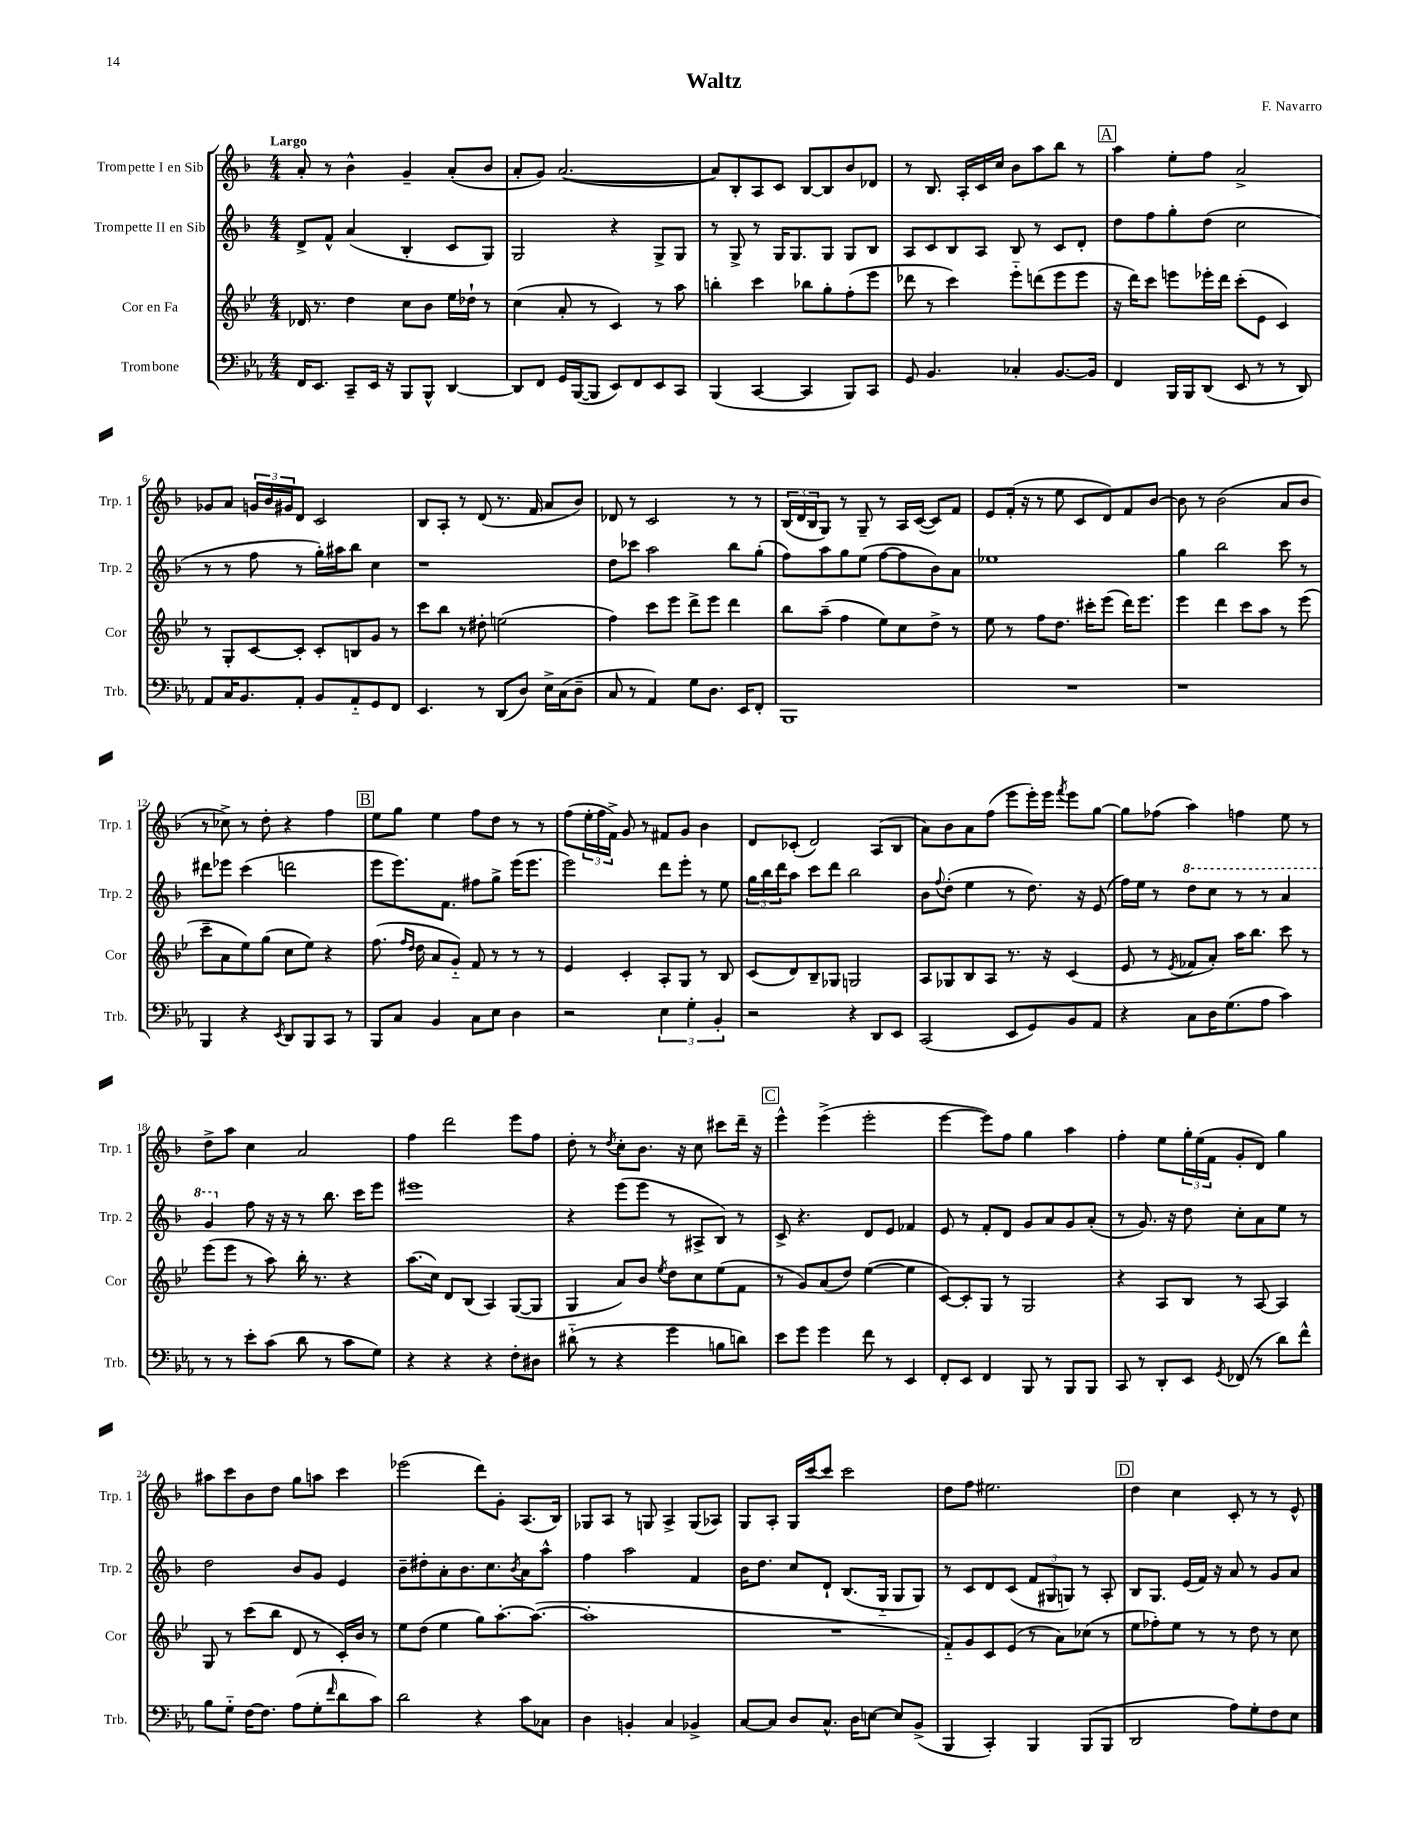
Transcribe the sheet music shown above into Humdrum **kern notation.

**kern	**kern	**kern	**kern
*part4	*part3	*part2	*part1
*staff4	*staff3	*staff2	*staff1
*I"Trombone	*I"Cor en Fa	*I"Trompette II en Sib	*I"Trompette I en Sib
*I'Trb.	*I'Cor	*I'Trp. 2	*I'Trp. 1
*clefF4	*clefG2	*clefG2	*clefG2
*k[b-e-a-]	*k[b-e-]	*k[b-]	*k[b-]
*M4/4	*M4/4	*M4/4	*M4/4
=1	=1	=1	=1
!	!	!	!LO:TX:a:B:t=Largo
16FF/KL	16d-X/	8d^/L	8a'/
8.EE-/J	8.r	.	.
.	.	8f^^/J	8r
8CC~/L	4dd\	(4a/	4b-^^\
16EE-/Jk	.	.	.
16r	.	.	.
8BBB-/L	8cc\L	4B-'/	4g~/
8BBB-^^/J	8b-\J	.	.
[4DD/	16ee-\LL	8c/L	(8a'/L
.	16dd-X`\JJ	.	.
.	8r	8G/J)	8b-/J
=2	=2	=2	=2
8DD/L]	(4cc\	2G/	8a'/L
8FF/J	.	.	8g/J)
16GG/LL	8a'/	.	([2.a/
([16BBB-/J	.	.	.
8BBB-/J]	8r	.	.
8EE-/L)	4c/)	4r	.
8FF/	.	.	.
8EE-/	8r	8G^/L	.
8CC/J	8aa\	8G/J	.
=3	=3	=3	=3
(4BBB-/	4bbn'\	8r	8a/L])
.	.	8G^/	8B-'/
[4CC/	4ccc\	8r	8A/
.	.	16G/KL	8c/J
.	.	8.G/	.
4CC/]	8bb-X\L	.	[8B-/L
.	8gg'\	8G/J	8B-/]
8BBB-/L)	(8ff'\	8G/L	8b-/
8CC/J	8eee-\J	8B-/J	8d-X/J
=4	=4	=4	=4
8GG/	8ddd-X\	8A/L	8r
4.BB-/	8r	8c/	8.B-/
.	4ccc\)	8B-/	.
.	.	.	16A'/LL
.	.	8A/J	16c/
.	.	.	16cc/JJ
4C-X'/	8eee-\L	8B-/	8b-\L
.	(8dddn\	8r	8aa\
[8.BB-/L	8eee-\	8c/L	8bb-\J
.	8eee-\J	8d'/J	8r
16BB-/Jk]	.	.	.
!!LO:REH:place=s1:t=A
=5	=5	=5	=5
4FF/	16r	8dd\L	4aa\
.	16ddd\KL)	.	.
.	8ccc\J	8ff\	.
16BBB-/LL	8eeen\L	8gg'\	8ee'\L
16BBB-/J	.	.	.
(8DD/J	16eee-X'\L	(8dd\J	8ff\J
.	16ddd\JJ	.	.
8EE-/	(8ccc'\L	2cc\	2a^/
8r	8e-\J	.	.
8r	4c/)	.	.
8DD/)	.	.	.
!!LO:LB:g=z
=6	=6	=6	=6
8AA-/L	8r	8r	8g-X/L
16C/K	8G'/L	8r	8a/J
8.BB-/	.	.	.
.	[8c/	8ff\	24gn/LL
.	.	.	24b-/
.	.	.	24g#X/J
8AA-'/J	8c'/J]	8r	8d/J
8BB-/L	8c'/L	16gg'\LL)	2c/
.	.	16aa#X\J	.
8AA-/	8Bn/	8bb-\J	.
8GG/	8g/J	4cc\	.
8FF/J	8r	.	.
=7	=7	=7	=7
4.EE-/	8ccc\L	1r	8B-/L
.	8bb-\J	.	8A'/J
.	8r	.	8r
8r	8dd#X'\	.	(8d/
(8DD/L	(2een\	.	8.r
8D/J)	.	.	.
.	.	.	16f/
16E-^\LL	.	.	8a/L
(16C\J	.	.	.
8D~\J	.	.	8b-/J)
=8	=8	=8	=8
8C/	4ff\)	8dd\L	8d-X/
8r	.	8ccc-X\J	8r
4AA-/)	8ccc\L	2aa\	2c/
.	8eee-\J	.	.
8G\L	8ddd^\L	.	.
8.D\J	8eee-\J	.	.
.	4ddd\	8bb-\L	8r
16EE-/KL	.	.	.
8FF'/J	.	(8gg'\J	8r
=9	=9	=9	=9
1BBB-	8bb-\L	8ff\L)	(24B-/LL
.	.	.	24d/
.	.	.	24B-/J
.	(8aa~\J	8aa\	8G/J)
.	4ff\	8gg\	8r
.	.	(8ee\J	8G~/
.	8ee-\L)	[8ff\L	8r
.	8cc\	8ff\]	16A/LL
.	.	.	([16c/JJ
.	8dd^\J	8b-\)	8c/L])
.	8r	8a\J	8f/J
=10	=10	=10	=10
1r	8ee-\	1ee-X	8e/L
.	8r	.	(16f'/Jk
.	.	.	16r
.	8ff\L	.	8r
.	8.dd\J	.	8ee\
.	.	.	8c/L
.	16ccc#X'\KL	.	.
.	(8eee-\J	.	8d/)
.	16ddd\KL)	.	8f/
.	8.eee-\J	.	.
.	.	.	[8b-/J
=11	=11	=11	=11
1r	4eee-\	4gg\	8b-\]
.	.	.	8r
.	4ddd\	2bb-\	(2b-\
.	8ccc\L	.	.
.	8aa\J	.	.
.	8r	8ccc\	8a/L
.	(8eee-\	8r	8b-/J
!!LO:LB:g=z
=12	=12	=12	=12
4BBB-/	8ccc~\L	8ddd#X\L	8r
.	8a\	8eee-X\J	8cc-X^\)
4r	8ee-\)	(4ccc\	8r
.	(8gg\J	.	8dd'\
8qEE-/	.	.	.
8DD/L	8cc\L	2dddn\	4r
8BBB-/	8ee-\J)	.	.
8CC/J	4r	.	4ff\
8r	.	.	.
!!LO:REH:place=s1:t=B
=13	=13	=13	=13
8BBB-/L	(8.ff\	8eee\L	8ee\L
8C/J	.	8.eee\)	8gg\J
.	16qqff/LL	.	.
.	16qqdd/JJ	.	.
.	16dd\	.	.
4BB-/	8a/L	.	4ee\
.	.	8.f\J	.
.	8g/J)	.	.
8C\L	8f/	8ff#X\L	8ff\L
8E-\J	8r	8gg^\J	8dd\J
4D\	8r	(16eee\KL	8r
.	.	8.eee\J	.
.	8r	.	8r
=14	=14	=14	=14
2r	4e-/	2eee\)	(8ff\L
.	.	.	24ee'\L
.	.	.	24ff\
.	.	.	24f^\JJ)
.	4c'/	.	8g/
.	.	.	8r
6E-\	8A'/L	8ddd\L	8f#X/L
.	8G/J	8eee'\J	8g/J
6G'\	.	.	.
.	8r	8r	4b-\
6BB-'/	.	.	.
.	8B-/	8ee\	.
=15	=15	=15	=15
2r	(8c/L	24gg\LL	8d/L
.	.	24bb-\	.
.	.	24ddd\J	.
.	8d/)	8aa\J	(8c-X'/J
.	8B-~/	8ccc\L	2d/)
.	8G-X/J	8ddd\J	.
4r	2Gn/	2bb-\	.
8DD/L	.	.	(8A/L
8EE-/J	.	.	8B-/J
=16	=16	=16	=16
(2CC/	8A/L	8b-\L	8a\L)
.	.	8qqff/	.
.	8G-X/	(8dd'\J	8b-\
.	8B-/	4ee\	8a\
.	8A/J	.	(8ff\J
8EE-/L	8.r	8r	8eee\L
8GG/)	.	8.dd\)	16eee'\L)
.	16r	.	16eee\JJ
.	.	.	8qfff/
8BB-/	(4c/	.	8eee\L
.	.	16r	.
8AA-/J	.	(8e/	[8gg\J
=17	=17	=17	=17
4r	8e-/	16ff\LL)	8gg\L]
.	.	16ee\JJ	.
.	8r	8r	(8ff-X\J
.	8qe-/	.	.
*	*	*8va	*
8C\L	8f-X/L	8ddd\L	4aa\)
16D\K	8a'/J)	8ccc\J	.
(8.G\	.	.	.
.	16aa\KL	8r	4ffn\
.	8.bb-\J	.	.
8A-\J	.	8r	.
4c\)	8ccc\	4aa/	8ee\
.	8r	.	8r
!!LO:LB:g=z
=18	=18	=18	=18
8r	(8eee-\L	4gg/	8dd^\L
8r	8eee-\J	.	8aa\J
*	*	*X8va	*
8e-'\L	8r	8ff\	4cc\
(8c\J	8aa\)	16r	.
.	.	16r	.
8d\	16bb-'\	8r	2a/
.	8.r	.	.
8r	.	8.bb-\	.
8c\L	4r	.	.
.	.	16ccc\KL	.
8G\J)	.	8eee\J	.
=19	=19	=19	=19
4r	(8.aa\L	1eee#X	4ff\
.	16cc\Jk)	.	.
4r	8d/L	.	2ddd\
.	(8B-/J	.	.
4r	4A/)	.	.
8F'\L	([8G/L	.	8eee\L
8D#X\J	8G/J]	.	8ff\J
=20	=20	=20	=20
(8d#X\	4G/	4r	8dd'\
8r	.	.	8r
.	.	.	8qdd/
4r	8a/L)	(8eee\L	8cc'\L
.	8b-/J	8eee\J	8.b-\J
.	8qee-/	.	.
4g\	8dd\L	8r	.
.	.	.	16r
.	8cc\	8A#X^/L	8cc\
8Bn\L	(8ee-\	8B-/J)	8ccc#X\L
8dn\J)	8f\J	8r	16ddd~\Jk
.	.	.	16r
!!LO:REH:place=s1:t=C
=21	=21	=21	=21
8e-\L	8r	8c^/	4eee^^\
8g\J	8g/L)	4.r	.
4g\	(8a/	.	(4eee^\
.	8dd/J)	.	.
8f\	([4ee-\	8d/L	2eee'\
8r	.	8e/J	.
4EE-/	4ee-\]	4f-X/	.
=22	=22	=22	=22
8FF'/L	[8c/L)	8e/	[4eee\
8EE-/J	8c'/]	8r	.
4FF/	8G/J	8f'/L	8eee\L])
.	8r	8d/J	8ff\J
8BBB-/	2G/	8g/L	4gg\
8r	.	8a/	.
8BBB-/L	.	8g/	4aa\
8BBB-/J	.	(8a'/J	.
=23	=23	=23	=23
8CC/	4r	8r	4ff'\
8r	.	8.g/)	.
8DD'/L	8A/L	.	8ee\L
.	.	16r	.
8EE-/J	8B-/J	8dd\	24gg'\L
.	.	.	(24ee\
.	.	.	24f\JJ
8qGG/	.	.	.
(8FF-X/	8r	8cc'\L	8g'/L
8r	[8A/	8a\	8d/J)
8d\L)	4A/]	8ee\J	4gg\
8f^^\J	.	8r	.
!!LO:LB:g=z
=24	=24	=24	=24
8B-\L	8G/	2dd\	8aa#X\L
8G\J	8r	.	8ccc\
[16F\KL	(8ccc\L	.	8b-\
8.F\J]	.	.	.
.	8bb-\J	.	8dd\J
(8A-\L	8d/	8b-/L	8gg\L
8G'\	8r	8g/J	8aan\J
16qqf/	.	.	.
8d\	16c'/LL)	4e/	4ccc\
.	16b-/JJ	.	.
8c\J)	8r	.	.
=25	=25	=25	=25
2d\	8ee-\L	8b-~\L	(2eee-X\
.	(8dd\J	8dd#X'\	.
.	4ee-\	8a'\	.
.	.	8.b-\	.
4r	8gg\L)	.	8ddd\L)
.	.	8.cc\	.
.	[8.aa'\	.	8g'\J
.	.	8qb-/	.
8c\L	.	8a\	(8.A/L
.	(8.aa\J_	.	.
8C-X\J	.	8aa^^\J	.
.	.	.	16B-/Jk)
=26	=26	=26	=26
4D\	1aa']	4ff\	8G-X/L
.	.	.	8A/J
4BBn'/	.	2aa\	8r
.	.	.	8Gn/
4C/	.	.	4A^/
4BB-X^/	.	4f/	(8G/L
.	.	.	8A-X/J)
=27	=27	=27	=27
[8C/L	1r	16b-\KL	8G/L
.	.	8.dd\J	.
8C/J]	.	.	8A'/J
8D/L	.	8cc/L	16G/LL
.	.	.	[16ccc/J
8.C^^/J	.	8d`/J	8ccc/J]
.	.	(8.B-/L	2ccc\
16D\KL	.	.	.
[8En\J	.	.	.
.	.	16G/Jk	.
8E/L]	.	8G/L	.
(8BB-^/J	.	8G/J)	.
=28	=28	=28	=28
4BBB-/	8f/L)	8r	8dd\L
.	8g/	8c/L	8ff\J
4CC'/)	8c/	8d/	2.ee#X\
.	(8e-/J	(8c/J	.
4BBB-/	8r	12f/L	.
.	.	12G#X/	.
.	8a\L)	.	.
.	.	12Gn/J)	.
(8BBB-/L	(8cc-X\J	8r	.
8BBB-/J	8r	8A'/	.
!!LO:REH:place=s1:t=D
=29	=29	=29	=29
2DD/	8ee-\L	8B-/L	4dd\
.	8ff-X'\)	8.G/J	.
.	8ee-\J	.	4cc\
.	.	(16e/LL	.
.	8r	16f/JJ)	.
.	.	16r	.
8A-\L)	8r	8a/	8c'/
8G'\	8dd\	8r	8r
8F\	8r	8g/L	8r
8E-\J	8cc\	8a/J	8e^^/
==	==	==	==
*-	*-	*-	*-
